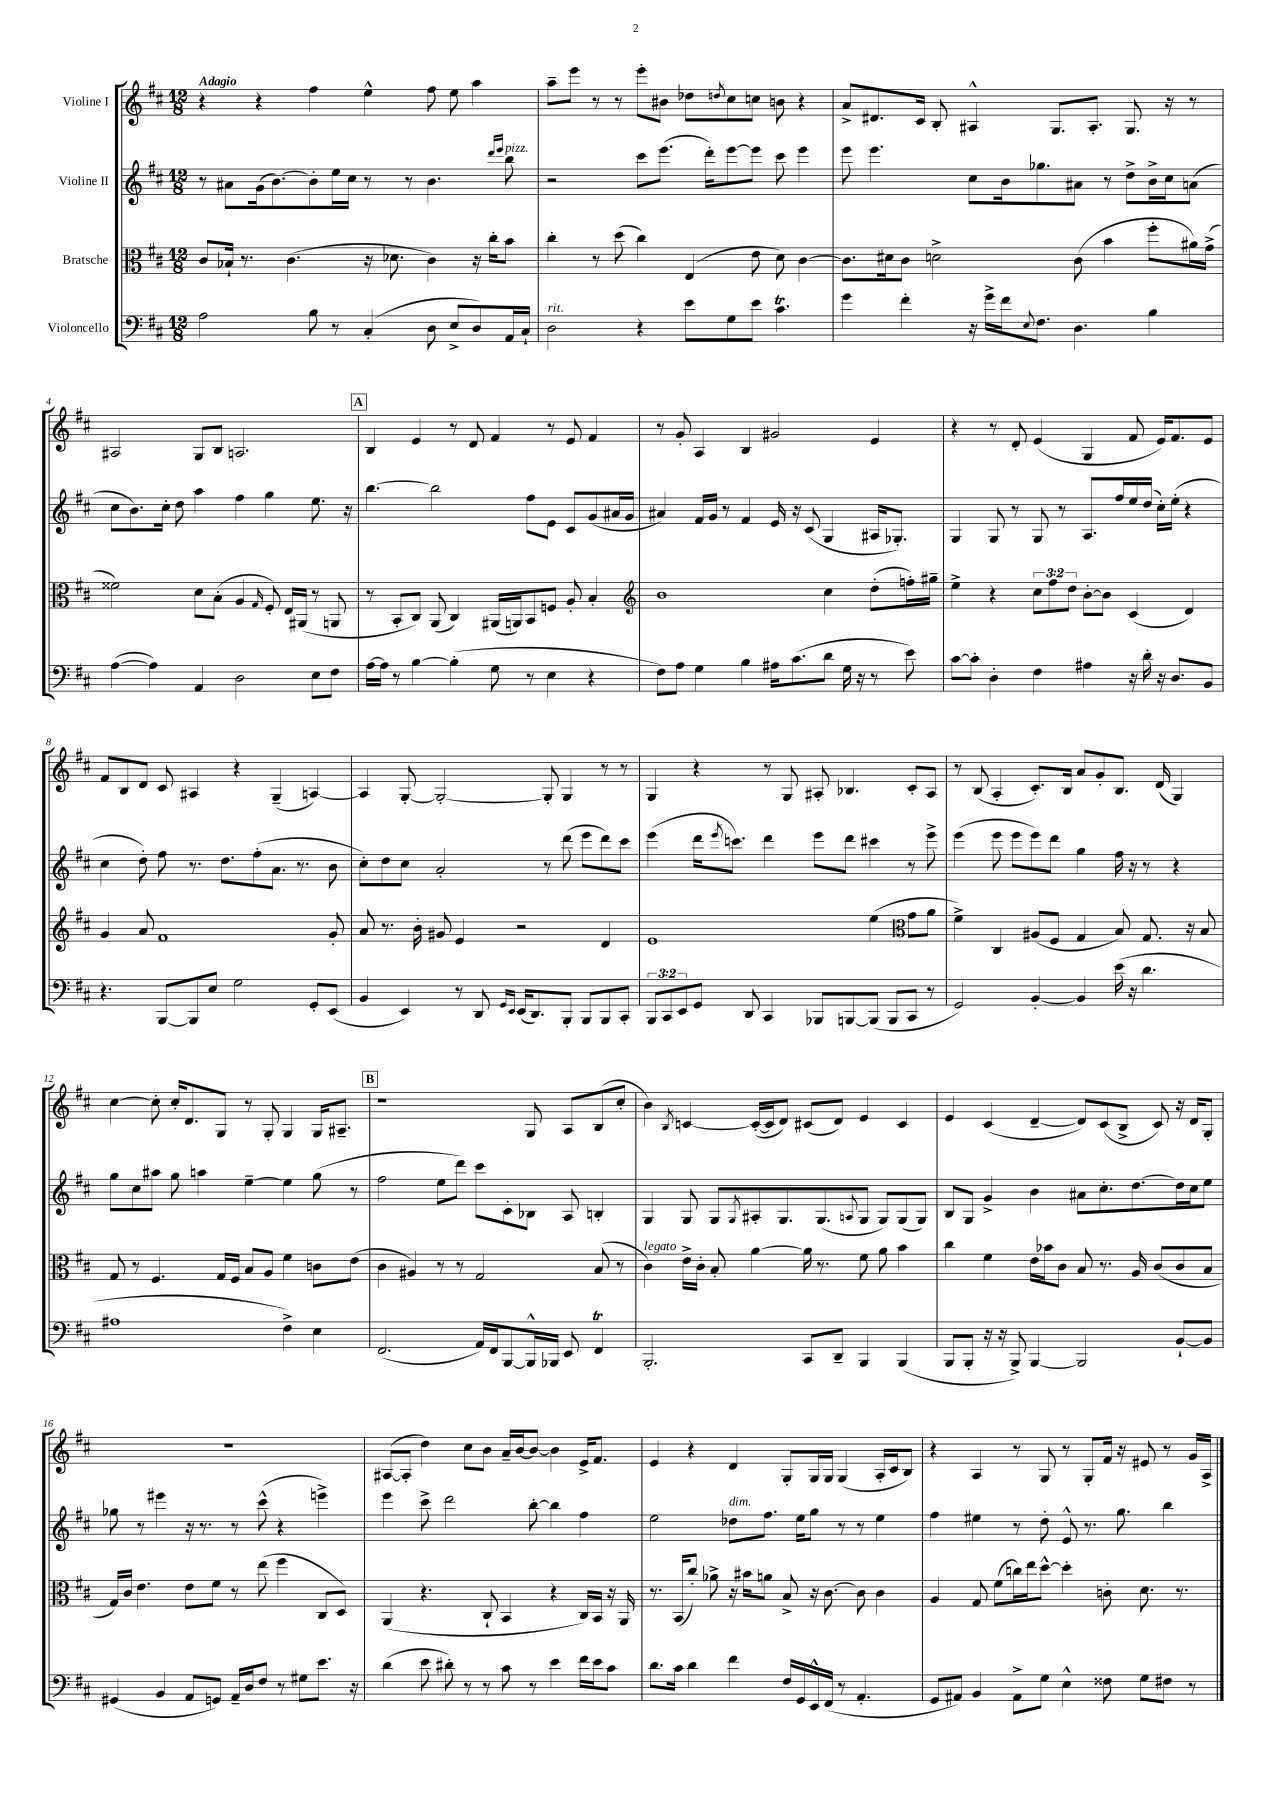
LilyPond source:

<<
\new StaffGroup <<
\new Staff = "s0" \with { instrumentName = "Violine I" } {
    \clef treble \key d \major \numericTimeSignature \time 12/8 \tempo "Adagio"
    r4 r4 fis''4 e''4-^ fis''8 e''8 a''4 |
    a''8-- e'''8 r8 r8 e'''8-. bis'8 des''8 \acciaccatura { d''8 } cis''8 c''8 b'8 r4 |
    a'8-> dis'8. cis'16 b8-. ais4-^ g8. ais8.-. g8. r16 r8 |
    ais2 g8 b8 a2. |
    \mark \markup { \box "A" } b4 e'4 r8 d'8 fis'4 r8 e'8 fis'4 |
    r8 g'8-. a4 b4 gis'2 e'4 |
    r4 r8 d'8-. e'4( g4 fis'8 e'16) fis'8. e'8 |
    fis'8 b8 d'8 cis'8 ais4 r4 g4--( a4~) |
    a4 g8~-. g2~-. g8-. g4 r8 r8 |
    g4 r4 r8 g8 ais8-. bes4. cis'8-. ais8 |
    r8 b8( a4-. cis'8.-.) b16 a'8 g'8-. b8. d'16( g4) |
    cis''4~ cis''8-. cis''16-. d'8. g8 r8 g8-. g4 g16 ais8.-- |
    \mark \markup { \box "B" } r1 g8 a8 b8( cis''8-. |
    b'4) \acciaccatura { b8 } c'4~ c'16~-.( c'16 d'8) cis'8( d'8) e'4 cis'4 |
    e'4 cis'4( d'4~-- d'8) cis'8( b8-> cis'8) r16 d'16 g8-. |
    R1. |
    ais8~( ais8-. d''4) cis''8 b'8 a'16-- b'16~ b'8~ b'4 e'16-> fis'8. |
    e'4 r4 d'4 g8-. g16 g16 g4( a16-. cis'16 b8) |
    r4 a4 r8 g8 r8 g8-. fis'16 r16 eis'8 r8 g'16 a16-> \bar "|." |
}
\new Staff = "s1" \with { instrumentName = "Violine II" } {
    \clef treble \key d \major \numericTimeSignature \time 12/8
    r8 ais'8 g'16( b'8.~) b'8-. e''16 cis''16 r8 r8 b'4. \grace { d'''16 e'''16 } b''8^\markup { \italic "pizz." } |
    r2 cis'''8 e'''8.( d'''16-.) e'''8~ e'''8 cis'''8 e'''4 |
    e'''8 e'''4. cis''8 b'16 ges''8. ais'8 r8 d''8-> b'16-> cis''16 a'8( |
    cis''8 b'8.) cis''16-. d''8 a''4 fis''4 g''4 e''8. r16 |
    \mark \markup { \box "A" } b''4.~ b''2 fis''8 e'8 cis'8 g'8( ais'16 g'16 |
    ais'4) fis'16 g'16 r8 fis'4 e'16 r16 cis'8( g4 ais16 ges8.-.) |
    g4 g8 r8 g8 r8 a8. fis''16 e''16 d''16( cis''16-.) e''16-.( r4 |
    cis''4 d''8-.) fis''8 r8. d''8. fis''8-.( a'8. r8. b'8 |
    cis''8-.) d''8 cis''8 a'2-. r8 d'''8( e'''8 d'''8) cis'''8 |
    e'''4( d'''16 \acciaccatura { e'''8 } c'''8.) d'''4 e'''8 d'''8 cis'''4 r8 e'''8-> |
    e'''4( e'''8 e'''8 e'''8) d'''8 g''4 fis''16 r16 r8 r4 |
    g''8 cis''8 ais''8 g''8 a''4 e''4~-- e''4 g''8( r8 |
    \mark \markup { \box "B" } fis''2 e''8 d'''8) cis'''8 cis'8-. bes8 a8 b4-. |
    g4 g8 g8 \acciaccatura { g8 } ais8-. g8. g8.( \appoggiatura { a8 } g8 g8) g8( g8) |
    b8 g8 g'4-> b'4 ais'8 cis''8.-. d''8.~ d''16 cis''16 e''8 |
    ges''8 r8 eis'''4 r16 r8. r8 cis'''8-^( r4 e'''4->) |
    e'''4 cis'''8-> d'''2 b''8~-. b''4 fis''4 |
    e''2 des''8^\markup { \italic "dim." } fis''8. e''16 g''8 r8 r8 e''4 |
    fis''4 eis''4 r8 d''8-. e'8-^ r8. g''8. b''4 \bar "|." |
}
\new Staff = "s2" \with { instrumentName = "Bratsche" } {
    \clef alto \key d \major \numericTimeSignature \time 12/8 \override Staff.TupletNumber.text = #tuplet-number::calc-fraction-text
    cis'8 bes16-! r8. cis'4.( r16 des'8. cis'4) r16 cis''16-. b'8 |
    cis''4-. r8 d''8( cis''4) e4( e'8 d'8) cis'4~ |
    cis'8. dis'16 cis'8 d'2-> cis'8( b'4 fis''8-. ais'16) g'16->( |
    fisis'2) d'8 b8-.( a4 \grace { g16 } fis8-.) e16 ais,16( r8 a,8 |
    \mark \markup { \box "A" } r8 b,8-. cis8) a,8( cis4) ais,16( a,16) b,8 f8 a8-. b4-. |
    \clef treble b'1 cis''4 d''8-.( f''16-.) gis''16-- |
    e''4-> r4 \tuplet 3/2 { cis''8 fis''8 d''8 } b'8~-. b'8 cis'4( d'4) |
    g'4 a'8 fis'1 g'8-. |
    a'8 r8. b'16-. gis'8 e'4 r2 d'4 |
    e'1 e''4( \clef alto g'8 a'8 |
    fis'4->) cis4 ais8( fis8 g4 b8) g8. r16 b8 |
    g8 r8 fis4. g16 fis16 b8 a8 fis'4 c'8 e'8( |
    \mark \markup { \box "B" } cis'4 ais4) r8 r8 g2 b8( r8 |
    cis'4^\markup { \italic "legato" }) e'16-> cis'16-. b8-. a'4~ a'16 r8. fis'8 a'8 b'4 |
    cis''4 fis'4 e'16 bes'16 cis'8 b8 r8. a16 cis'8( cis'8 b8 |
    g16) cis'16 e'4. e'8 fis'8 r8 e''8( fis''4 cis8 d8) |
    a,4( r4. cis8-! b,4 r4 cis16) b,16 r16 a,16 |
    r8. b,16( cis''8-.) aes'8-> r16 bis'16 a'8 b8-> r16 cis'8.~ cis'8 cis'4 |
    a4 g8 fis'8( c''16) e''16 d''8~-^ d''4-. c'8-. d'8. r8. \bar "|." |
}
\new Staff = "s3" \with { instrumentName = "Violoncello" } {
    \clef bass \key d \major \numericTimeSignature \time 12/8 \override Staff.TupletNumber.text = #tuplet-number::calc-fraction-text
    a2 b8 r8 cis4-.( d8 e8-> d8) a,16 cis16-! |
    d2^\markup { \italic "rit." } r4 e'8 g8 e'8 cis'4.\trill |
    g'4 fis'4-. r16 g'16-> fis'16 \appoggiatura { e8 } fis8. d4. b4 |
    a4~( a4) a,4 d2 e8 fis8 |
    \mark \markup { \box "A" } a16~ a16 r8 b4~ b4-.( g8 r8 e4 r4 |
    fis8) a8 g4 b4 ais16 cis'8.( d'8 g16 r16 r8 e'8) |
    cis'8~ cis'8-. d4-. fis4 ais4 r16 d'16-. r16 d8. b,8 |
    r4. b,,8~ b,,8 e8 g2 g,8-. e,8( |
    b,4 e,4) r8 d,8 \grace { g,16 e,16 } e,16( d,8.) b,,8-. b,,8 b,,8 cis,8-. |
    \tuplet 3/2 { b,,8 cis,8 e,8 } g,8 d,8 cis,4 bes,,8 b,,8~ b,,8( b,,8 cis,8 r8 |
    g,2) b,4~-. b,4 e'16( r16 d'4. |
    ais1 fis4->) e4 |
    \mark \markup { \box "B" } fis,2.( a,16) fis,16 b,,8~ b,,16-^ bes,,16 e,8 fis,4\trill |
    b,,2.-. cis,8 d,8-- b,,4 b,,4( |
    b,,8 b,,8-. r16 r16 b,,8->) b,,4~ b,,2 b,8~-! b,8 |
    gis,4( b,4 a,8 g,8) a,16-- d16 fis8 r8 gis8 e'8. r16 |
    d'4( e'8 dis'8-.) r8 r8 cis'8 r8 e'4 fis'16 e'16 cis'8 |
    d'8. cis'16 d'4 fis'4 fis16 g,16 e,16-^ fis,16( r8 a,4.-. |
    g,8 ais,8) b,4 ais,8-> g8 e4-^ fisis8 g8 fis8 r8 \bar "|." |
}
>>
>>
